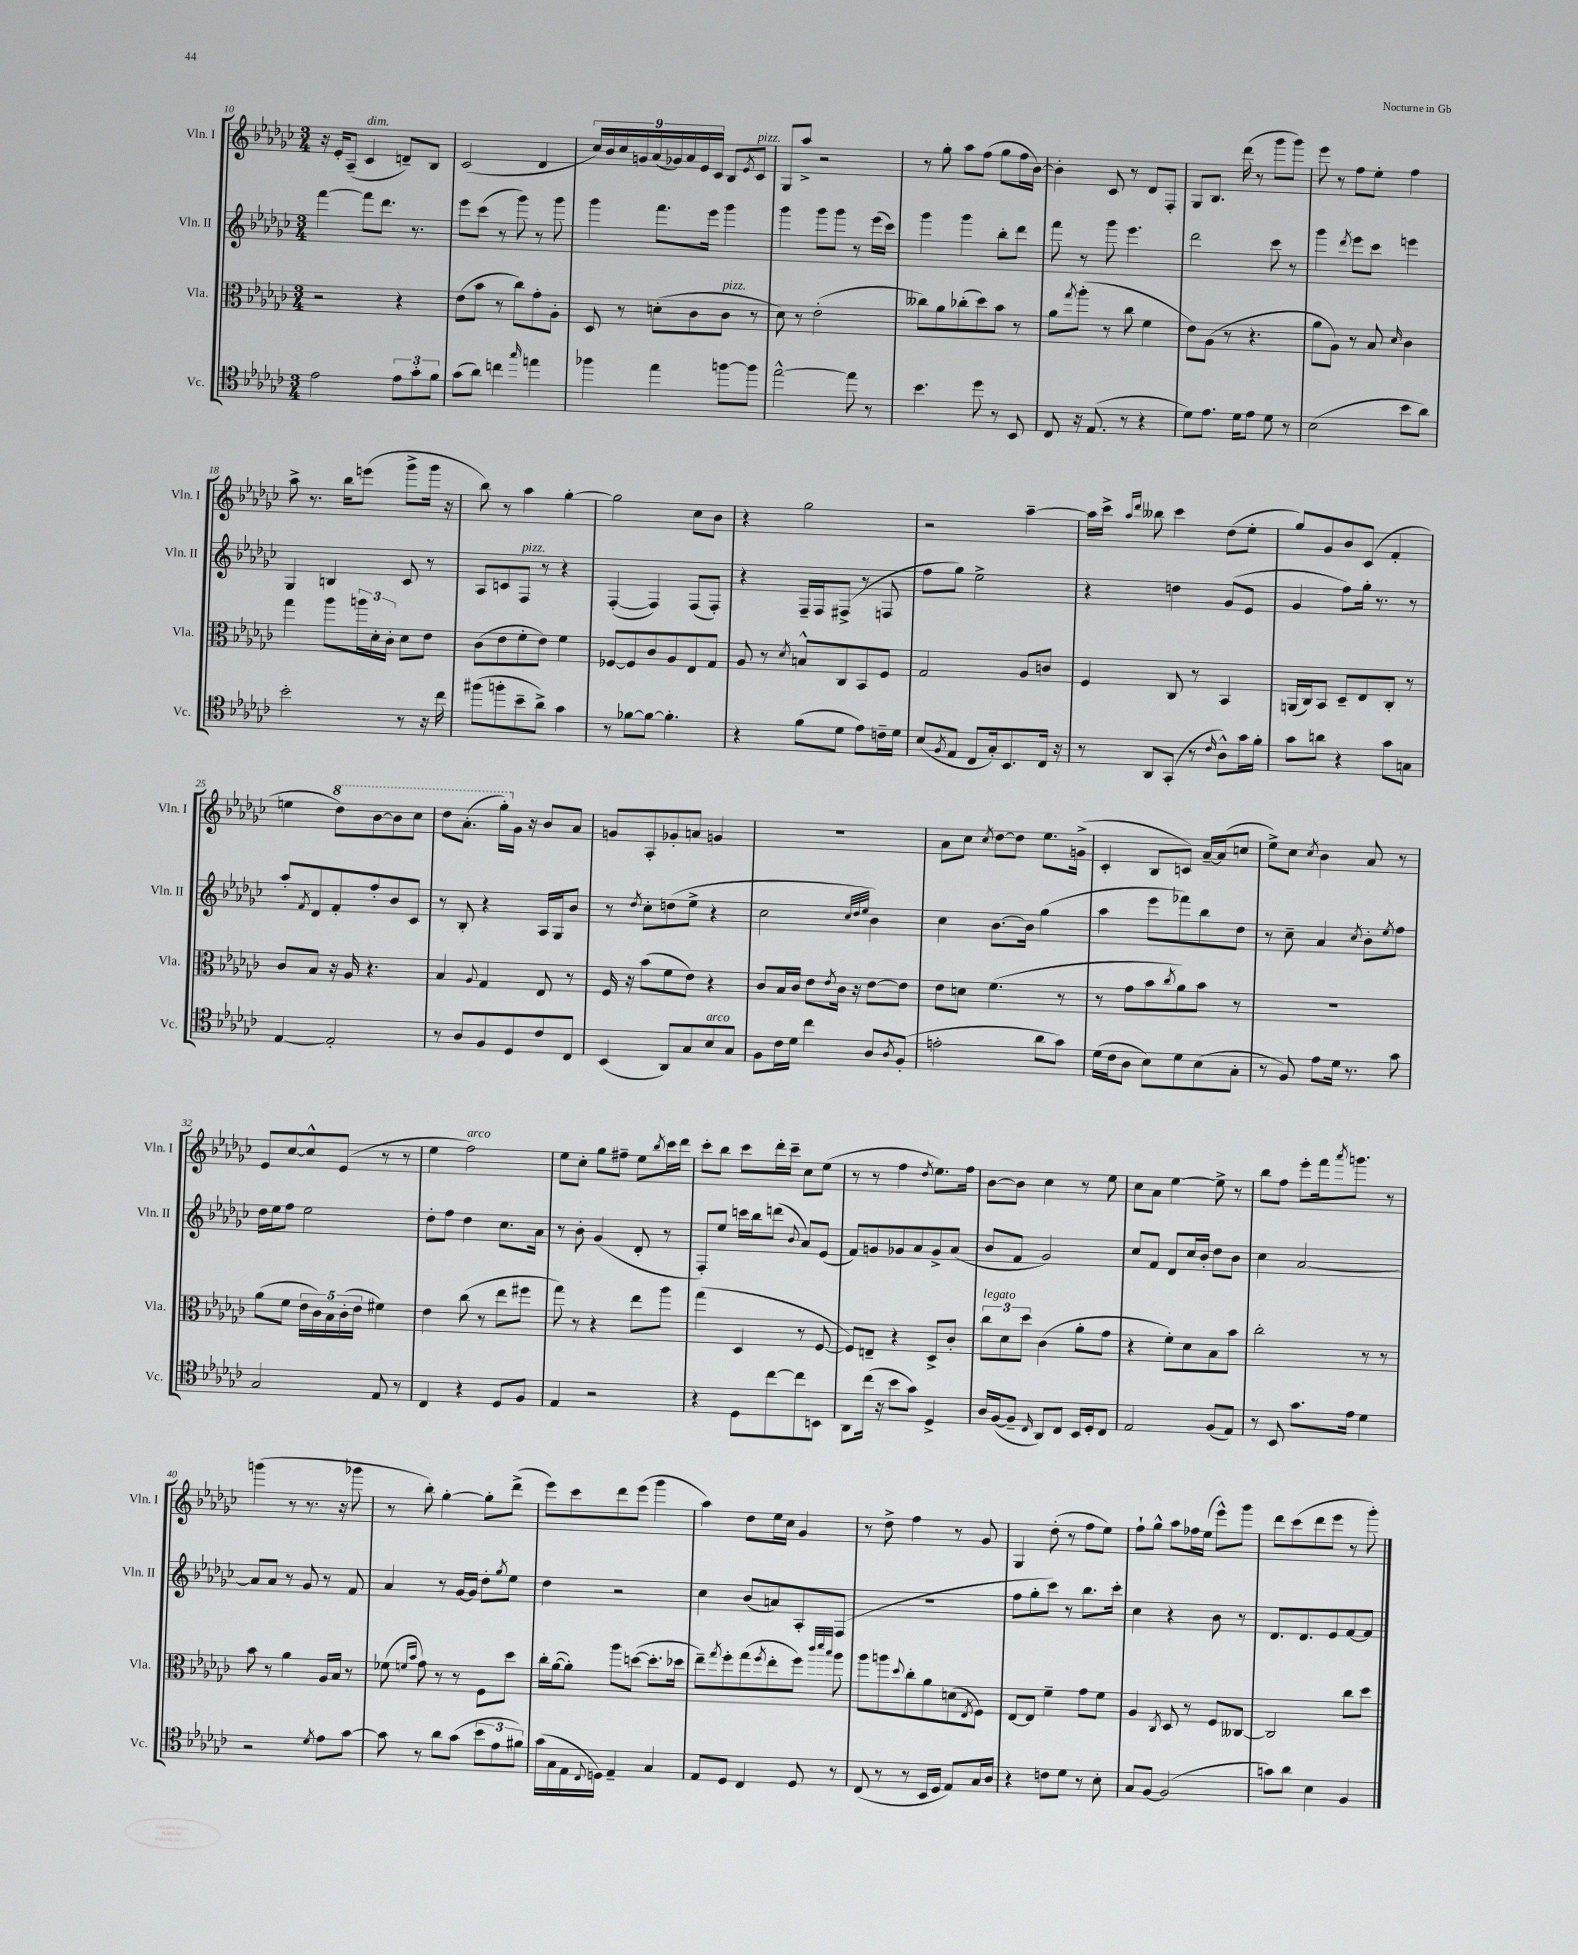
<<
\new StaffGroup <<
\new Staff = "s0" \with { instrumentName = "Vln. I" shortInstrumentName = "Vln. I" } {
    \clef treble \key ges \major \numericTimeSignature \time 3/4
    r16 ees'16-. aes8--( ces'4^\markup { \italic "dim." } d'8--) bes8 |
    ces'2( des'4 |
    \tuplet 9/8 { ces''16) bes'16 ces''16 g'16 aes'16( ges'16) aes'16 ees'16 ces'16 } bes8 \acciaccatura { ees'8 } ces'8^\markup { \italic "pizz." } |
    ges8 aes''8-> r2 |
    r8 ges''8-. aes''8 f''8( ges''8 f''16 bes'16~) |
    bes'4-. ces'8 r8 des'8 f8-. |
    ges8 bes8. des'''16( r8 ges'''8 ges'''8) |
    ees'''8 r8 f''8 ees''8-. f''4 |
    aes''8-> r8. bes''16 e'''8( ges'''8-> ges'''16 r16 |
    bes''8) r8 aes''4 ges''4~-. |
    ges''2 ces''8 bes'8 |
    r4 ges''2 |
    r2 aes''4~-- |
    aes''16 ces'''16-> \grace { aes''16 des'''16 } beses''8 ces'''4 des''8( ees''8-. |
    ges''8) ges'8 bes'8 ces'8( f'4-. |
    e''4 \ottava #1 des'''8) bes''8~ bes''8 ces'''8 |
    des'''8 aes''8.-.( ges'''16-.) \ottava #0 ges'16 r16 bes'8 aes'8 |
    g'8 aes8-. ges'8-. a'8 g'4 |
    R2. |
    aes'8 ces''8 \acciaccatura { ces''8 } des''8~ des''8 ees''8. g'16->( |
    ces'4-. bes8 c'8) aes'16~-- aes'16( c''8 |
    ees''8->) ces''8 \acciaccatura { ces''8 } bes'4 aes'8 r8 |
    ees'8 ces''8~ ces''8-^ ees'8( r8 r8 |
    ees''4 f''2^\markup { \italic "arco" }) |
    ees''8 ces''8-. ges''8 fis''8-- ees''8 \acciaccatura { bes''8 } ces'''16 des'''16 |
    ces'''8-. bes''8 ces'''8 des'''16-. ces'''16-- ces''8 ees''8( |
    r8 r8 f''4 \acciaccatura { des''8 } ees''8.) f''16 |
    bes'8~ bes'8 ces''4 r8 ees''8 |
    ces''8 aes'8 ees''4~ ees''8-> r8 |
    bes''8 f''8 ees'''8-. f'''16 \acciaccatura { aes'''8 } g'''8. r8 |
    g'''4( r8 r8. r16 ges'''8 |
    r8 bes''8-.) ges''4~-. ges''8-. des'''8->( |
    ees'''8) ces'''8 des'''8 ees'''8( ges'''4 |
    aes''4) des''8 ees''16 ces''16 ges'4 |
    r8 des''8-> f''4 r8 ges'8 |
    ges4 des''8-.( r8 f''8 ees''8) |
    f''8-! ges''8-^ aes''8 fes''16 ees''16( ees'''8-^) ges'''8 |
    des'''8 ces'''8( des'''8 ees'''8 r8 ges'''8-.) \bar "|." |
}
\new Staff = "s1" \with { instrumentName = "Vln. II" shortInstrumentName = "Vln. II" } {
    \clef treble \key ges \major \numericTimeSignature \time 3/4
    f'''4~ f'''8 des'''8. r8. |
    ees'''8 ces'''8( r8 ges'''8) r8 ges'''8 |
    ges'''4 f'''8. ees'''16 ges'''4 |
    ges'''4 ges'''8 ges'''8 r8 ees'''16( ces'''16) |
    ges'''4 ges'''4 bes''8-. des'''8 |
    f'''8 r8 ges'''8 ees'''4. |
    des'''2 ces'''8 r8 |
    ges'''4 \acciaccatura { des'''8 } ees'''8 ces'''8 e'''4 |
    ges4 b4 ces'8 r8 |
    aes8 c'8 f8^\markup { \italic "pizz." } r8 r4 |
    f4~-.( f4) f8( f8-.) |
    r4 f16-- f16 fis8->( r8 f8 |
    f''8 ges''8) ees''2-> |
    r4 d''4 ges'8( ees'8 |
    ges'4 f''8) ges''16-. r8. r8 |
    aes''8-. \acciaccatura { f'8 } des'8 f'8-. f''8-. bes'8 ces'8 |
    r8 bes8-. r4 aes16 ges16 bes'8 |
    r8 \acciaccatura { des''8 } ces''8-. d''8( ees''8-> r4 |
    ces''2 \grace { ces''32 des''32 ees''32 } bes'4) |
    ces''4 bes'8.~ bes'16 ges''4( |
    aes''4 ees'''8 fes'''8) bes''8 des''8 |
    r8 ces''8-- aes'4 \acciaccatura { ces''8 } bes'8-. \acciaccatura { ees''8 } f''8 |
    des''16 ees''16 f''8 ees''2 |
    des''8-. f''8 des''4 ces''8. aes'16 |
    r8 bes'8-. ges'4( des'8-. r8 |
    f8-.) ees''8 c'''16 bes''16 d'''8( \appoggiatura { bes'8 } aes'8) ees'8( |
    f'8) g'8 ges'8 aes'8 ges'8-> aes'8( |
    bes'8 f'8 ges'2) |
    ces''8 f'8 des'8 ces''16 bes'16-. des''8 bes'8 |
    ces''4 aes'2~ |
    aes'8 aes'8 r8 ges'8 r8 f'8 |
    aes'4 r8 ges'16~ ges'16 des''8-. \acciaccatura { ges''8 } ees''8 |
    des''4 r2 |
    ces''4 bes'8( a'8) aes8-. f8( |
    R2. |
    f''8 ges''8-. ces'''8) r8 bes''8. ces'''16-. |
    ces''4 r4 bes'8 r8 |
    des'8. des'8. ees'8 f'8~ f'8 \bar "|." |
}
\new Staff = "s2" \with { instrumentName = "Vla." shortInstrumentName = "Vla." } {
    \clef alto \key ges \major \numericTimeSignature \time 3/4
    r2 r4 |
    ees'8( bes'8 r8 ces''8) ges'8-. aes8-. |
    des8 r8 d'8-.( ces'8 ces'8^\markup { \italic "pizz." } r8 |
    des'8) r8 ees'2-.( |
    ceses''8) aes'8 ces''8-.( des''8) bes'8 r8 |
    aes'8 \acciaccatura { ges''8 } aes''8-.( r8 ces''8 f'4 |
    ees'8) aes8( r8 r4. |
    aes'8 aes8) r8 bes8 \grace { des'16 } ces'4 |
    ges''4 aes''8 \tuplet 3/2 { a''16 des'16-. ces'16-. } des'8 ees'8 |
    ces'8( ees'8 f'8-. ees'8) f'4 |
    fes8~ fes8 ces'8 aes8 ees8 ges8 |
    aes8 r8 \acciaccatura { des'8 } b8-^ ces8 bes,8 f8 |
    ges2 aes8 c'8 |
    f4 ces8 r8 bes,4 |
    a,16( ces16) bes,8 des8-- ees8 ces8-. r8 |
    ces'8 bes8 r16 aes16 r4. |
    bes4 \appoggiatura { aes8 } ges4 ees8 r8 |
    f16 r16 bes'8( f'8 ees'8) r4 |
    ces'8 bes16 ces'16 ees'8 \acciaccatura { ees'8 } ces'16 r16 ees'8~ ees'8 |
    ees'8 d'8 f'4.( r8 |
    r8 ges'8 bes'8 \acciaccatura { ces''8 } aes'8) bes'8 r8 |
    R2. |
    aes'8( f'8 \tuplet 5/4 { ees'16 ces'16) bes16 ces'16-.( ees'16 } fis'4) |
    ees'4 ces''8( r8 ees''8 fis''8 |
    ges''8) r8 r4 ees''8 aes''8 |
    ges''4( des4 r8 f8~ |
    f8) e8-- r4 des8-> ces'8-. |
    \tuplet 3/2 { ces''8^\markup { \italic "legato" } des'8 des''8 } ces'4( aes'8-. ges'8 |
    r4 f'8-.) des'8 bes8 bes'8 |
    ces''2-. r8 r8 |
    bes'8 r8 aes'4 aes16 bes16 r8 |
    fes'8( \grace { f'16 bes'16 } ges'8) r8 r8 f8 des''8 |
    ces''16-. aes'16~( aes'8-.) aes''8 d''8~( d''8.-. des''16 |
    ees''8--) \acciaccatura { ges''8 } f''8-. ges''8( \acciaccatura { f''8 } ees''8-. f''8) \grace { ces'''32 des'''32 bes''32 } aes''8 |
    aes''8 a''8 \appoggiatura { des''8 } ces''8-. aes'8 d'8( \acciaccatura { ees8 } f8) |
    ees8~ ees8 f'4-- ges'8 f'8 |
    aes4 \acciaccatura { ces8 } des8 r8 f8 ceses8~ |
    ceses2 ces''8 des''8 \bar "|." |
}
\new Staff = "s3" \with { instrumentName = "Vc." shortInstrumentName = "Vc." } {
    \clef tenor \key ges \major \numericTimeSignature \time 3/4
    ees'2 \tuplet 3/2 { ees'8 ges'8-. f'8 } |
    ges'8( aes'8) c''4 \grace { ges''16 } e''4 |
    fes''4 ees''4 f''8~ f''8 |
    ees''2~-^ ees''8 r8 |
    bes'4. des''8 r8 bes,8 |
    ces8 r16 ees8.( r8 r4 |
    des'8) ees'8. des'16 ees'8 des'8 r8 |
    bes2( bes'8 aes'8) |
    bes'2-. r8 r16 ces''16 |
    fis''8( f''8-. bes'8-- aes'8->) ges'4 |
    r8 fes'8~ fes'8~ fes'4.-. |
    r4 f'8( des'8 ees'8) c'16-- des'16 |
    bes8( \acciaccatura { f8 } ees8 ces8 ges16-.) bes,8. ces16 r16 |
    r8 aes,8 ges,8-.( r8 \grace { ces'16 } aes8-^) ges'16 f'16-. |
    ges'8 a'8 r4 ges'8 g8 |
    ees4~ ees2-. |
    r8 aes8 f8 des8 ces'8 ces8 |
    bes,4( aes,8) ges8 bes8^\markup { \italic "arco" } ges8 |
    f8 ces'16 des'16 ces''4 aes8 \acciaccatura { aes8 } f8-.( |
    e'2-. aes'8 ges'8) |
    des'16( ces'16 aes8 bes8) des'8 bes8( ges8-. |
    r8 f8) ees'8 des'16 r8. ges'8 |
    ges2 ees8 r8 |
    ces4 r4 des8 f8 |
    ees4 r2 |
    r4 des8 ces''8~ ces''8 b,8 |
    aes,8 ces''16( r16 bes'8 ges'8) des4-> |
    aes16 f16~( f8-- \grace { ces16 } aes,8) ces8 bes,16 des16-. ces8 |
    ees2 f8( ees8) |
    r8 bes,8 ges'8. ees'16 des'4 |
    r2 \acciaccatura { des'8 } ees'8 ges'8~ |
    ges'8 r8 aes'8 ges'8( \tuplet 3/2 { bes'8 ees'8 fis'8) } |
    ges'16( ges16 ees16 \appoggiatura { ces8 } d16) ees4-- ges4 |
    ees8 des8 ces4 des8 r8 |
    ces8( r8 r8 bes,16 des16 ees8) ges16 aes16 |
    r4 c'8 des'8 r8 bes8-. |
    ges8 f8~ f2( |
    g'8) aes'8 bes4 f4 \bar "|." |
}
>>
>>
\layout { \context { \Score currentBarNumber = #10 } }
